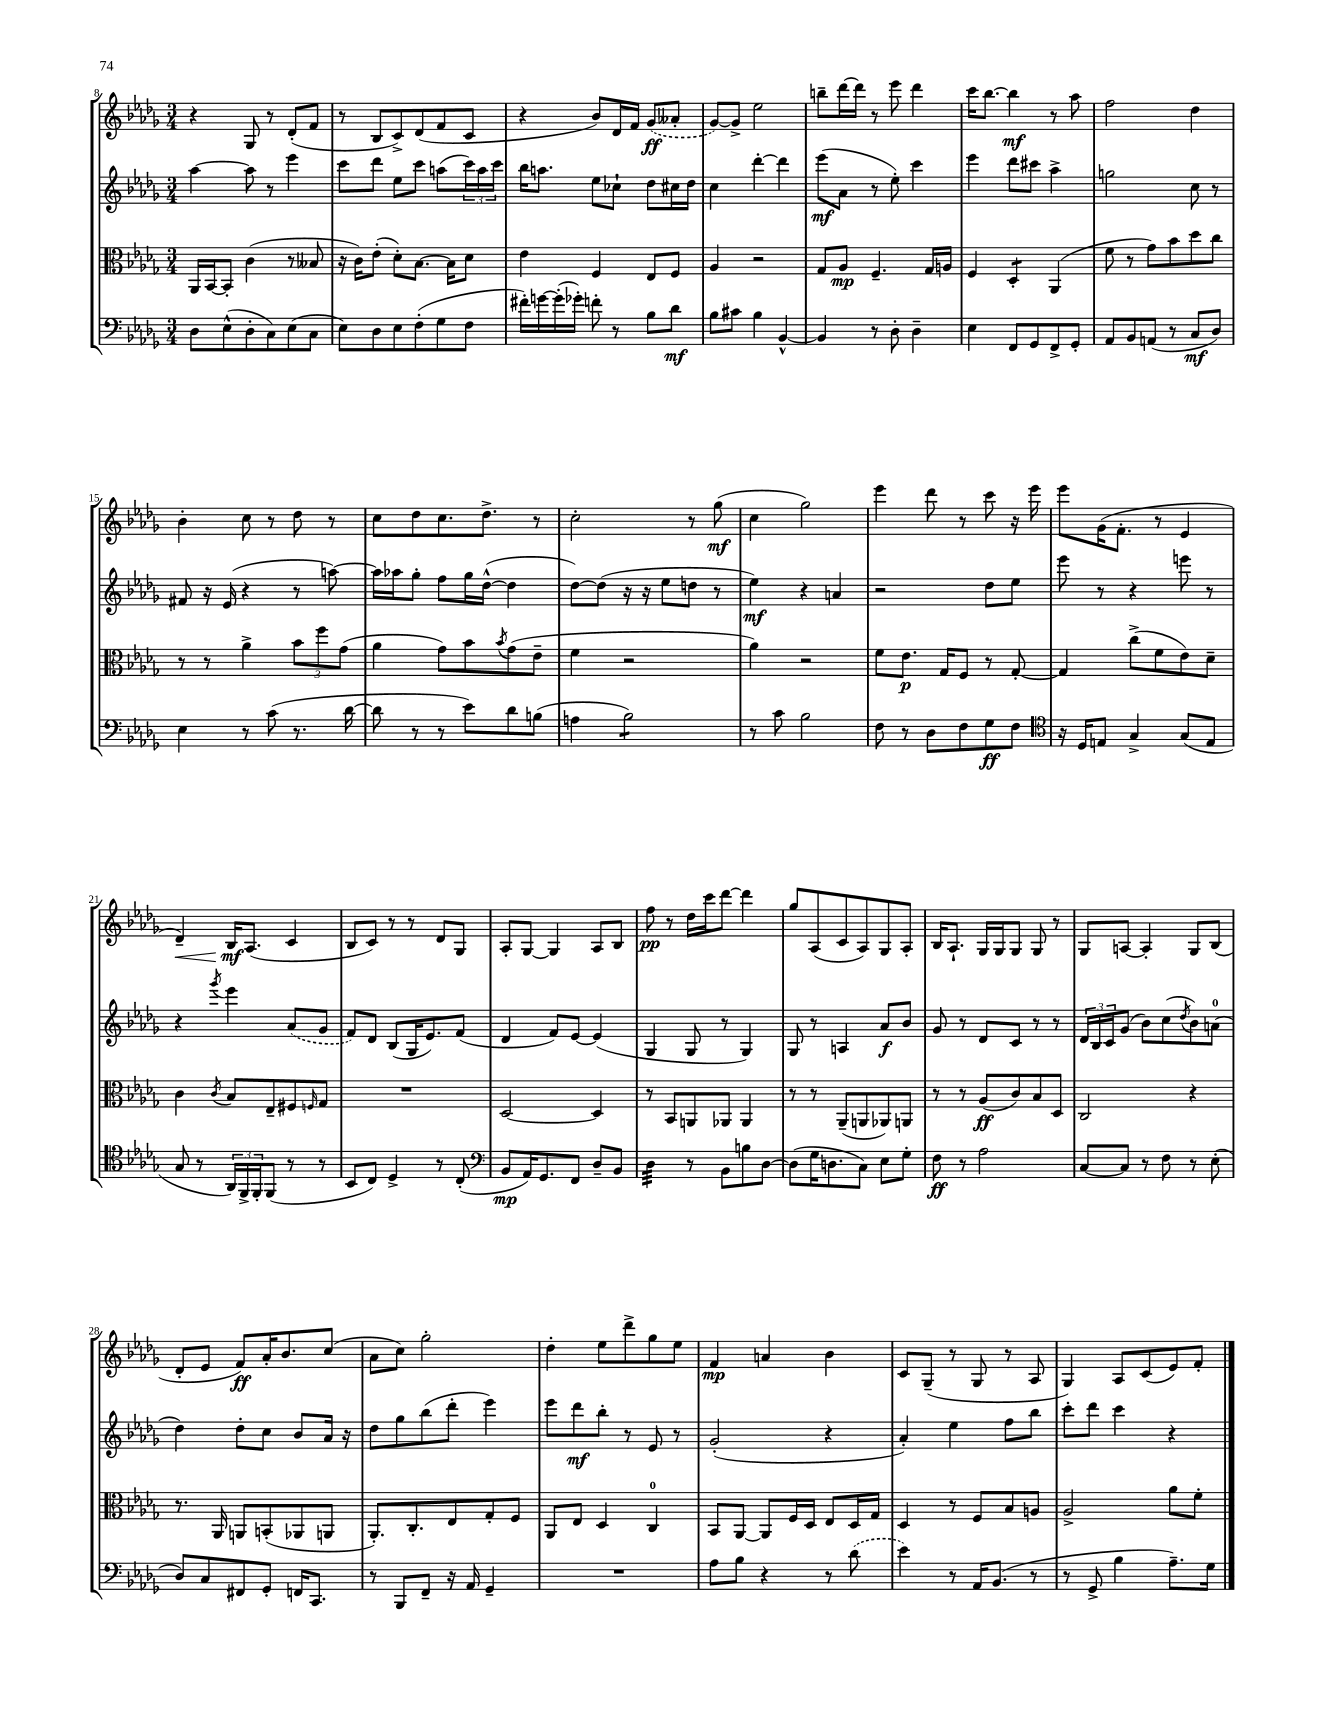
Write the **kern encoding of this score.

**kern	**kern	**kern	**kern
*staff4	*staff3	*staff2	*staff1
*clefF4	*clefC3	*clefG2	*clefG2
*k[b-e-a-d-g-]	*k[b-e-a-d-g-]	*k[b-e-a-d-g-]	*k[b-e-a-d-g-]
*M3/4	*M3/4	*M3/4	*M3/4
8D-	16AA-	[4aa-	4r
.	[16BB-	.	.
(8E-^^	8BB-']	.	.
8D-'	(4c	8aa-]	8G-
8C)	.	8r	8r
(8E-	8r	4eee-	(8d-'
8C	8B--	.	8f
=	=	=	=
8E-)	16r	8ccc	8r
.	16c)	.	.
8D-	(8e-'	8ddd-	8B-
8E-	8d-')	8ee-	8c^)
(8F'	[8.B-	8ccc	(8d-
8G-	.	(8aa	8f
.	16B-]	.	.
8F	8d-	24ccc)	8c
.	.	24aa	.
.	.	24ccc	.
=	=	=	=
16f#')	4e-	16bb-	4r
[16g	.	8.aa	.
(16g']	.	.	.
16g-')	.	.	.
8f'	4F	8ee-	8b-)
8r	.	8cc-`	16d-
.	.	.	16f
8B-	8E-	8dd-	(8g-
8d-	8F	16cc#	8a--'
.	.	16dd-	.
=	=	=	=
8B-	4A-	4cc	[8g-)
8c#	.	.	8g-^]
4B-	2r	[4ddd-'	2ee-
[4BB-^^	.	4ddd-]	.
=	=	=	=
4BB-]	8G-	(8eee-	8bb~
.	8A-	8a-	[16ddd-
.	.	.	16ddd-]
8r	4.F~	8r	8r
8D-'	.	8ee-')	8eee-
4D-~	.	4ccc	4ddd-
.	16G-	.	.
.	16A	.	.
=	=	=	=
4E-	4F	4eee-	16ccc
.	.	.	[8.bb-
8FF	4D-'	8ddd-	4bb-]
8GG-	.	8ccc#	.
8FF^	(4AA-	4aa-^	8r
8GG-'	.	.	8aa-
=	=	=	=
8AA-	8f	2gg	2ff
8BB-	8r	.	.
(8AA	8g-)	.	.
8r	8b-	.	.
8C	8dd-	8cc	4dd-
8D-)	8cc	8r	.
=	=	=	=
4E-	8r	8f#	4b-'
.	8r	16r	.
.	.	(16e-	.
8r	4a-^	4r	8cc
(8c	.	.	8r
8.r	12b-	8r	8dd-
.	12ff	.	.
.	.	[8aa)	8r
.	(12g-	.	.
[16d-	.	.	.
=	=	=	=
8d-]	4a-	16aa]	8cc
.	.	16aa-	.
8r	.	8gg-'	8dd-
8r	8g-)	8ff	8.cc
8e-)	8b-	16gg-	.
.	.	([16dd-^^	8.dd-^
.	8qb-	.	.
8d-	(8g-	4dd-]	.
(8B	8e-~	.	8r
=	=	=	=
4A	4f	[8dd-)	2cc'
.	.	(8dd-]	.
2B-)	2r	16r	.
.	.	16r	.
.	.	8ee-	.
.	.	8dd	8r
.	.	8r	(8gg-
=	=	=	=
8r	4a-)	4ee-)	4cc
8c	.	.	.
2B-	2r	4r	2gg-)
.	.	4a	.
=	=	=	=
8F	8f	2r	4eee-
8r	8.e-	.	.
8D-	.	.	8ddd-
.	16G-	.	.
8F	8F	.	8r
8G-	8r	8dd-	8ccc
8F	[8G-'	8ee-	16r
.	.	.	16eee-
=	=	=	=
*clefC4	*	*	*
16r	4G-]	8eee-	8eee-
16D-	.	.	.
8E	.	8r	(16g-
.	.	.	8.f'
4G-^	(8cc^	4r	.
.	8f	.	8r
(8G-	8e-)	8eee	4e-
8E	8d-~	8r	.
=	=	=	=
8G-	4c	4r	4d-~)
8r	.	.	.
.	8qc	8qggg-	.
24AA-)	8B-	4eee-	16B-
24FF^	.	.	.
.	.	.	(8.A-
24FF'	.	.	.
(8FF	8E-~	.	.
8r	8F#	(8a-	4c
.	16qqF	.	.
8r	8G-	8g-	.
=	=	=	=
8BB-	2.r	8f)	8B-
8C)	.	8d-	8c)
4D-^	.	(8B-	8r
.	.	16G-	8r
.	.	8.e-)	.
8r	.	.	8d-
(8C'	.	(8f	8G-
=	=	=	=
*clefF4	*	*	*
8BB-	[2D-	4d-	8A-'
16AA-)	.	.	[8G-
8.GG-	.	.	.
.	.	8f)	4G-]
8FF	.	[8e-	.
8D-~	4D-]	(4e-]	8A-
8BB-	.	.	8B-
=	=	=	=
4D-	8r	4G-	8ff
.	8BB-	.	8r
8r	8AA	8G-	16dd-
.	.	.	16ccc
8BB-	8AA-	8r	[8ddd-
8B	4AA-	4G-)	4ddd-]
[8D-	.	.	.
=	=	=	=
(8D-]	8r	8G-	8gg-
16G-	8r	8r	(8A-
8.D	.	.	.
.	(8AA-~	4A	8c
8C)	8AA	.	8A-)
8E-	8AA-)	8a-	8G-
8G-'	8AA	8b-	8A-'
=	=	=	=
8F	8r	8g-	16B-
.	.	.	8.A-`
8r	8r	8r	.
2A-	(8A-	8d-	16G-
.	.	.	16G-
.	8c)	8c	8G-
.	8B-	8r	8G-
.	8D-	8r	8r
=	=	=	=
[8C	2C	24d-	8G-
.	.	24B-	.
.	.	24c	.
8C]	.	(8g-	[8A
8r	.	8b-)	4A']
8F	.	(8cc	.
.	.	8qdd-	.
8r	4r	8b-)	8G-
(8E-'	.	(8a	(8B-
=	=	=	=
8D-)	8.r	4dd-)	8d-'
8C	.	.	8e-
.	16AA-	.	.
8FF#	8AA	8dd-'	8f)
8GG-'	(8BB'	8cc	16a-'
.	.	.	8.b-
16FF	8AA-	8b-	.
8.CC	.	.	.
.	8AA	16a-	(8cc
.	.	16r	.
=	=	=	=
8r	8.AA-')	8dd-	8a-
8BBB-	.	8gg-	8cc)
.	8.C'	.	.
8FF~	.	(8bb-	2gg-'
16r	8E-	8ddd-'	.
16AA-	.	.	.
4GG-~	8G-'	4eee-)	.
.	8F	.	.
=	=	=	=
2.r	8AA-	8eee-	4dd-'
.	8E-	8ddd-	.
.	4D-	8bb-'	8ee-
.	.	8r	8ddd-^
.	4C	8e-	8gg-
.	.	8r	8ee-
=	=	=	=
8A-	8BB-	(2g-'	4f
8B-	[8AA-	.	.
4r	8AA-]	.	4a
.	16F	.	.
.	16D-	.	.
8r	8E-	4r	4b-
(8d-	16D-	.	.
.	16G-	.	.
=	=	=	=
4e-)	4D-	4a-')	8c
.	.	.	(8G-~
8r	8r	4ee-	8r
16AA-	8F	.	8G-
(8.BB-	.	.	.
.	8B-	8ff	8r
8r	8A	8bb-	8A-
=	=	=	=
8r	2A-^	8ccc'	4G-)
8GG-^	.	8ddd-	.
4B-	.	4ccc	8A-
.	.	.	(8c
8.A-~)	8a-	4r	8e-)
.	8f'	.	8f'
16G-	.	.	.
==	==	==	==
*-	*-	*-	*-
